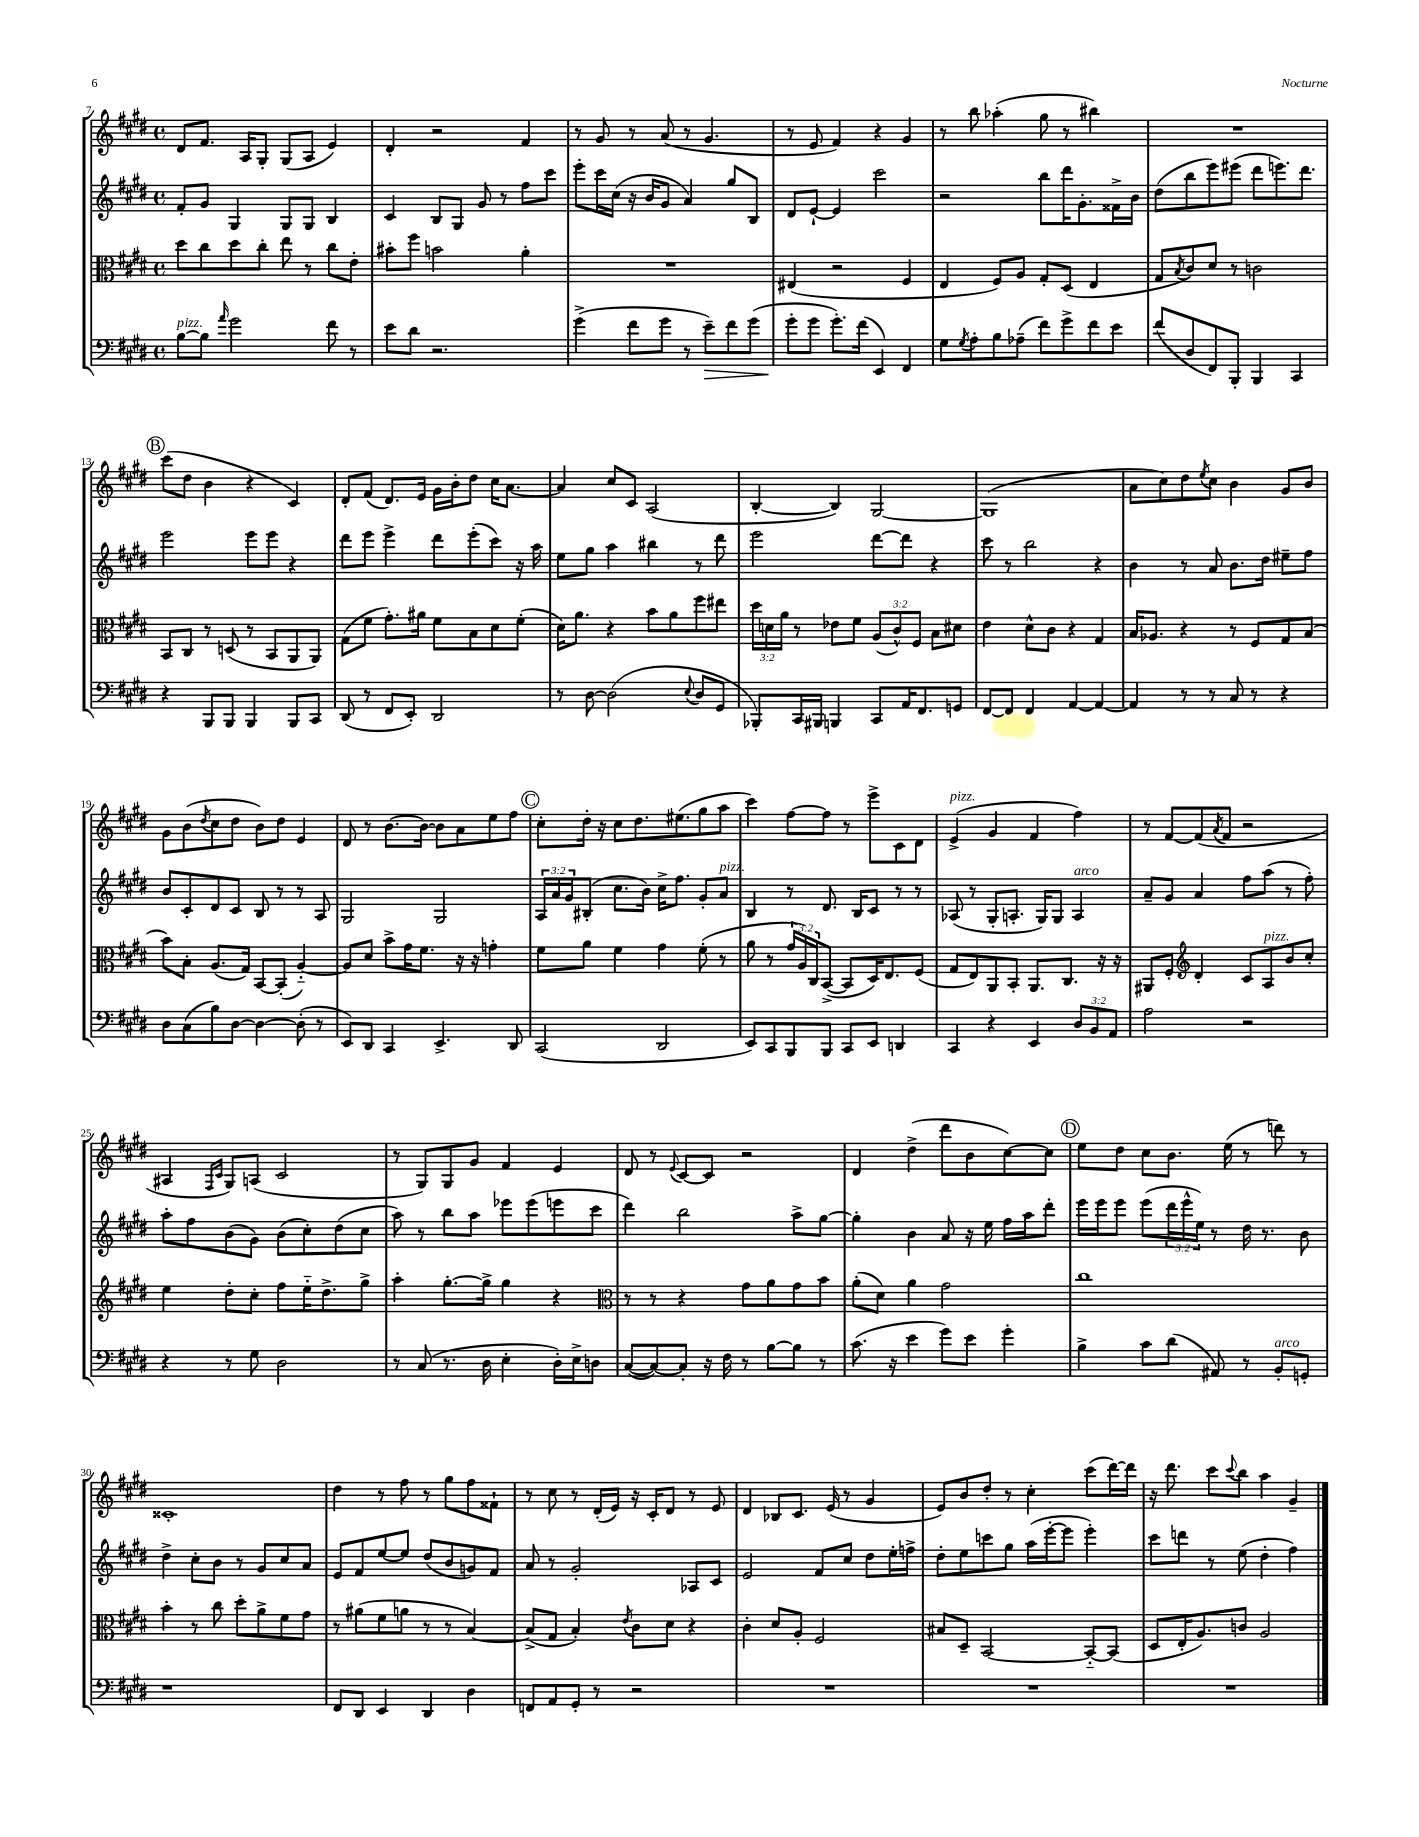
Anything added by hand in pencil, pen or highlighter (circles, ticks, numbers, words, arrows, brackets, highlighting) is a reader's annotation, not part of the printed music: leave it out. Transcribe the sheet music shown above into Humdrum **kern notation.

**kern	**dynam	**kern	**kern	**kern
*part4	*part4	*part3	*part2	*part1
*staff4	*staff4	*staff3	*staff2	*staff1
*clefF4	*	*clefC3	*clefG2	*clefG2
*k[f#c#g#d#]	*	*k[f#c#g#d#]	*k[f#c#g#d#]	*k[f#c#g#d#]
*M4/4	*	*M4/4	*M4/4	*M4/4
*met(c)	*	*met(c)	*met(c)	*met(c)
=7	=7	=7	=7	=7
!LO:TX:a:i:t=pizz.	!	!	!	!
[8B\L	.	8dd#\L	8f#'/L	8d#/L
8B\J]	.	8cc#\	8g#/J	8.f#/J
16qqa/	.	.	.	.
2g#\	.	8dd#\	4G#/	.
.	.	.	.	16A/KL
.	.	8cc#'\J	.	8G#'/J
.	.	8ee\	8G#/L	(8G#/L
.	.	8r	8G#/J	8A/J
8f#\	.	8cc#\L	4B/	4e/)
8r	.	8e'\J	.	.
=8	=8	=8	=8	=8
8e\L	.	8b#X'\L	4c#/	4d#'/
8d#\J	.	8ff#\J	.	.
2.r	.	2bn\	8B/L	2r
.	.	.	8G#/J	.
.	.	.	8g#/	.
.	.	.	8r	.
.	.	4a'\	8ff#\L	4f#/
.	.	.	8ccc#\J	.
=9	=9	=9	=9	=9
(4g#^\	.	1r	8eee'\L	8r
.	.	.	16ccc#\L	8g#/
.	.	.	(16cc#\JJ	.
8f#\L	.	.	16r	8r
.	.	.	16b/KL	.
8g#\J	.	.	8g#/J	(8a/
8r	.	.	4a/)	8r
!	!LO:HP:b	!	!	!
8e~\L)	>	.	.	4.g#/
8f#\	.	.	8gg#/L	.
(8g#\J	.	.	8B/J	.
=10	=10	=10	=10	=10
8g#'\L	.	(4E#X/	8d#/L	8r
8g#\J	]	.	[8e`/J	8e/
8.g#'\L)	.	2r	4e/]	4f#/)
(16f#\Jk	.	.	.	.
4EE/)	.	.	2ccc#\	4r
4FF#/	.	4F#/	.	4g#/
=11	=11	=11	=11	=11
8G#\L	.	4E/	2r	8r
8qG#/	.	.	.	.
8A'\	.	.	.	8bb\
8B\	.	8F#/L)	.	(4aa-X'\
(8A-X~\J	.	8A/J	.	.
8f#\L)	.	8G#'/L	8bb\L	8gg#\
8g#^\	.	(8D#/J	16ddd#\K	8r
.	.	.	8.g#'\	.
8f#\	.	4E/	.	4bb#X\)
8e\J	.	.	16f##X^\L	.
.	.	.	16b\JJ	.
=12	=12	=12	=12	=12
(8f#/L	.	8G#/L	(8dd#\L	1r
.	.	8qB/	.	.
8D#/	.	8c#/)	8bb\	.
8FF#/)	.	8d#/J	8eee\)	.
8BBB'/J	.	8r	(8eee#X\J	.
4BBB/	.	2cn\	8ddd#\L	.
.	.	.	8.eeen\)	.
4CC#/	.	.	.	.
.	.	.	8.ddd#\J	.
!!LO:LB:g=z
!!LO:REH:place=s1:t=B
=13	=13	=13	=13	=13
4r	.	8BB/L	2eee\	(8ccc#\L
.	.	8C#/J	.	8dd#\J
8BBB/L	.	8r	.	4b\
8BBB/J	.	(8Dn/	.	.
4BBB/	.	8r	8eee\L	4r
.	.	8BB/L	8eee\J	.
8BBB/L	.	8AA/	4r	4c#/)
8CC#/J	.	8AA/J)	.	.
=14	=14	=14	=14	=14
(8DD#/	.	(8G#\L	8ddd#\L	8d#'/L
8r	.	8f#\J	8eee\J	(8f#/J
8FF#/L	.	8.g#'\L)	4eee^\	8.d#/L)
8EE'/J)	.	.	.	.
.	.	16a#X\Jk	.	16e/Jk
2DD#/	.	8f#\L	8ddd#\L	16g#\LL
.	.	.	.	16b'\J
.	.	8B\	(8eee'\	8dd#\J
.	.	8d#\	8ccc#\J)	16cc#\KL
.	.	.	.	[8.a\J
.	.	(8f#'\J	16r	.
.	.	.	16aa\	.
=15	=15	=15	=15	=15
8r	.	16d#\KL)	8ee\L	4a/]
.	.	8.a\J	.	.
[8D#\	.	.	8gg#\J	.
(2D#\]	.	4r	4aa\	8cc#/L
.	.	.	.	8c#/J
.	.	8b\L	4bb#X\	(2A/
.	.	8a\	.	.
8qqE/	.	.	.	.
8D#/L	.	8ff#\	8r	.
8GG#/J	.	8ee#X\J	8ddd#\	.
=16	=16	=16	=16	=16
8BBB-X'/L)	.	24dd#\LL	2eee\	[4B'/
.	.	24dn\	.	.
.	.	24a\JJ	.	.
16CC#/L	.	8r	.	.
16BBB#X/JJ	.	.	.	.
4BBBn/	.	8e-X\L	.	4B/])
.	.	8f#\J	.	.
8CC#/L	.	(12A/L	[8ddd#\L	[2G#/
.	.	12c#^^/)	.	.
16AA/K	.	.	8ddd#\J]	.
.	.	12F#/J	.	.
8.FF#/	.	.	.	.
.	.	8B\L	4r	.
8GGn/J	.	8d#X\J	.	.
=17	=17	=17	=17	=17
[8FF#/L	.	4e\	8ccc#\	(1G#]
8FF#/J]	.	.	8r	.
4FF#/	.	8d#^^\L	2bb\	.
.	.	8c#\J	.	.
[4AA/	.	4r	.	.
4AA/_	.	4G#/	4r	.
=18	=18	=18	=18	=18
4AA/]	.	16B/KL	4b\	8a\L
.	.	8.A-X/J	.	.
.	.	.	.	8cc#\)
8r	.	4r	8r	8dd#\
.	.	.	.	8qee/
8r	.	.	8a/	8cc#\J
8C#/	.	8r	8.b\L	4b\
8r	.	8F#/L	.	.
.	.	.	16dd#\Jk	.
4r	.	8G#/	8ee#X~\L	8g#/L
.	.	(8B/J	8ff#\J	8b/J
!!LO:LB:g=z
=19	=19	=19	=19	=19
8D#\L	.	8b\L)	8b/L	8g#\L
(8C#\	.	8B'\J	8c#'/	(8b\
.	.	.	.	8qdd#/
8B\)	.	(8.A/L	8d#/	8cc#\
[8D#\J	.	.	8c#/J	8dd#\J
.	.	16G#/Jk)	.	.
4D#\_	.	[8BB/L	8B/	8b\L)
.	.	(8BB'/J]	8r	8dd#\J
(8D#'\]	.	[4A/)	8r	4e/
8r	.	.	8A/	.
=20	=20	=20	=20	=20
8EE/L)	.	8A/L]	2G#/	8d#/
8DD#/J	.	8d#/J	.	8r
4CC#/	.	8b^\L	.	[8.b\L
.	.	16g#\K	.	.
.	.	8.f#\J	.	16b\Jk_
4.EE^/	.	.	2G#/	8b\L]
.	.	16r	.	8a\
.	.	16r	.	.
.	.	4gn'\	.	8ee\
8DD#/	.	.	.	8ff#\J
!!LO:REH:place=s1:t=C
=21	=21	=21	=21	=21
(2CC#/	.	8f#\L	24A/LL	8cc#'\L
.	.	.	24a/	.
.	.	.	24g#/J	.
.	.	8a\J	(8B#X'/J	16dd#'\Jk
.	.	.	.	16r
.	.	4f#\	8.cc#\L	8cc#\L
.	.	.	.	8.dd#\
.	.	.	16b\Jk)	.
2DD#/	.	4g#\	16cc#^\KL	.
.	.	.	8.ff#\J	(8.ee#X\
.	.	(8f#'\	8g#'/L	8gg#\
!	!	!	!LO:TX:a:i:t=pizz.	!
.	.	8r	8a/J	8aa\J
=22	=22	=22	=22	=22
8EE/L)	.	8a\	4B/	4ccc#\)
8CC#/	.	8r	.	.
8BBB/	.	24g#/LL	8r	[8ff#\L
.	.	24A/)	.	.
.	.	24C#/J	.	.
8BBB/J	.	([8BB^/J	8.d#/	8ff#\J]
8CC#/L	.	8BB/L]	.	8r
.	.	.	16B/KL	.
8EE/J	.	16D#/K)	8c#/J	8eee^\L
.	.	8.E/	.	.
4DDn/	.	.	8r	8c#\
.	.	(8F#/J	8r	8d#\J
=23	=23	=23	=23	=23
!	!	!	!	!LO:TX:a:i:t=pizz.
4CC#/	.	8G#/L	(8A-X/	(4e^/
.	.	8E/)	8r	.
4r	.	8AA/	8G#'/L	4g#/
.	.	8BB'/J	8.An'/J	.
4EE/	.	8.AA/L	.	4f#/
.	.	.	16G#/KL)	.
.	.	.	8G#/J	.
.	.	8.C#/J	.	.
!	!	!	!LO:TX:a:i:t=arco	!
12D#/L	.	.	4A/	4ff#\)
12BB/	.	.	.	.
.	.	16r	.	.
12AA/J	.	.	.	.
.	.	16r	.	.
=24	=24	=24	=24	=24
2A\	.	8AA#X/L	8a~/L	8r
.	.	8F#'/J	8g#/J	[8f#/L
*	*	*clefG2	*	*
.	.	4d#'/	4a/	(8f#/]
.	.	.	.	8qa/
.	.	.	.	8f#/J
2r	.	8c#/L	8ff#\L	2r
!	!	!LO:TX:a:i:t=pizz.	!	!
.	.	8A/	(8aa\J	.
.	.	8b/	8r	.
.	.	8cc#'/J	8ff#'\)	.
!!LO:LB:g=z
=25	=25	=25	=25	=25
4r	.	4ee\	8aa'\L	4A#X/
.	.	.	8ff#\	.
.	.	.	.	16qqF#/LL
.	.	.	.	16qqc#/JJ
8r	.	8dd#'\L	(8b\	8G#/L)
8G#\	.	8cc#'\J	8g#\J)	(8An/J
2D#\	.	8ff#\L	(8b\L	2c#/
.	.	16ee\K	8cc#'\)	.
.	.	8.dd#^\	.	.
.	.	.	(8dd#\	.
.	.	8gg#^\J	8cc#\J	.
=26	=26	=26	=26	=26
8r	.	4aa'\	8aa\)	8r
(8C#/	.	.	8r	8G#/L)
8.r	.	[8.gg#'\L	8bb\L	8G#/
.	.	.	8aa\J	8g#/J
16D#\	.	16gg#^\Jk]	.	.
4E'\	.	4gg#\	8eee-X\L	4f#/
.	.	.	(8eee-\	.
16D#'\LL)	.	4r	8eeen\	4e/
16E^\J	.	.	.	.
8Dn\J	.	.	8ccc#\J	.
=27	=27	=27	=27	=27
*	*	*clefC3	*	*
([8C#/L	.	8r	4ddd#\)	8d#/
8C#/_)	.	8r	.	8r
.	.	.	.	8qqe/
8C#'/J]	.	4r	2bb\	[8c#/L
16r	.	.	.	8c#/J]
16F#\	.	.	.	.
8r	.	8g#\L	.	2r
[8B\L	.	8a\	.	.
8B\J]	.	8g#\	8aa^\L	.
8r	.	8b\J	[8gg#\J	.
=28	=28	=28	=28	=28
(8.c#\	.	(8a'\L	4gg#'\]	4d#/
.	.	8d#\J)	.	.
16r	.	.	.	.
4e\	.	4a\	4b\	(4dd#^\
8g#\L)	.	2g#\	8a/	8ddd#\L
8e\J	.	.	16r	8b\
.	.	.	16ee\	.
4g#'\	.	.	16ff#\LL	[8cc#\)
.	.	.	16aa\J	.
.	.	.	8ddd#'\J	8cc#\J]
!!LO:REH:place=s1:t=D
=29	=29	=29	=29	=29
4B^\	.	1cc#	16eee\LL	8ee\L
.	.	.	16eee\J	.
.	.	.	8eee\J	8dd#\J
8c#\L	.	.	(8eee\L	8cc#\L
(8d#\J	.	.	24ddd#\L	8.b\J
.	.	.	24eee^^\	.
.	.	.	24ee\JJ)	.
8AA#X/)	.	.	8r	.
.	.	.	.	(16ee\
8r	.	.	16dd#\	8r
.	.	.	8.r	.
!LO:TX:a:i:t=arco	!	!	!	!
8BB'/L	.	.	.	8dddn\)
8GGn'/J	.	.	8b\	8r
!!LO:LB:g=z
=30	=30	=30	=30	=30
1r	.	4b'\	4dd#^\	1c##X'
.	.	8r	8cc#'\L	.
.	.	8cc#\	8b\J	.
.	.	8dd#'\L	8r	.
.	.	8a^\	8g#/L	.
.	.	8f#\	8cc#/	.
.	.	8g#\J	8a/J	.
=31	=31	=31	=31	=31
8FF#/L	.	8r	8e/L	4dd#\
8DD#/J	.	(8a#X\L	8f#/	.
4EE/	.	8f#\	[8ee/	8r
.	.	8an\J	8ee/J]	8ff#\
4DD#/	.	8r	(8dd#/L	8r
.	.	8r	8b/	8gg#\L
4D#\	.	[4B/)	8gn/)	8ff#\
.	.	.	8f#/J	8f##X`\J
=32	=32	=32	=32	=32
8FFn/L	.	(8B^/L]	8a/	8r
8AA/	.	8G#/J	8r	8cc#\
8GG#'/J	.	4B'/)	2g#'/	8r
8r	.	.	.	(16d#'/LL
.	.	.	.	16e/JJ)
.	.	8qe/	.	.
2r	.	8c#\L	.	16r
.	.	.	.	16c#'/KL
.	.	8d#\J	.	8d#/J
.	.	4r	8A-X/L	8r
.	.	.	8c#/J	8e/
=33	=33	=33	=33	=33
1r	.	4c#'\	2e/	4d#/
.	.	8d#/L	.	8B-X/L
.	.	8A'/J	.	8.c#/J
.	.	2F#/	8f#/L	.
.	.	.	.	(16e/
.	.	.	8cc#/J	8r
.	.	.	8dd#\L	4g#/
.	.	.	16ee'\L	.
.	.	.	16ffn^\JJ	.
=34	=34	=34	=34	=34
1r	.	8B#X/L	8dd#'\L	8e/L)
.	.	8D#~/J	8ee\	8b/
.	.	[2BB/	8cccn\	8dd#'/J
.	.	.	8gg#\J	8r
.	.	.	(16aa\LL	4cc#'\
.	.	.	[16eee'\J	.
.	.	.	8eee\J]	.
.	.	8BB/L_	4eee'\)	(8ccc#\L
.	.	(8BB/J]	.	[16ddd#\L)
.	.	.	.	16ddd#\JJ]
=35	=35	=35	=35	=35
1r	.	8D#/L	8ccc#\L	16r
.	.	.	.	8.ddd#\
.	.	16E'/K	8dddn\J	.
.	.	8.A/)	.	.
.	.	.	8r	8ccc#\L
.	.	.	.	8qqccc#/
.	.	8cn/J	(8ee\	8bb\J
.	.	2A/	4dd#'\	4aa\
.	.	.	4ff#\)	4g#~/
==	==	==	==	==
*-	*-	*-	*-	*-
